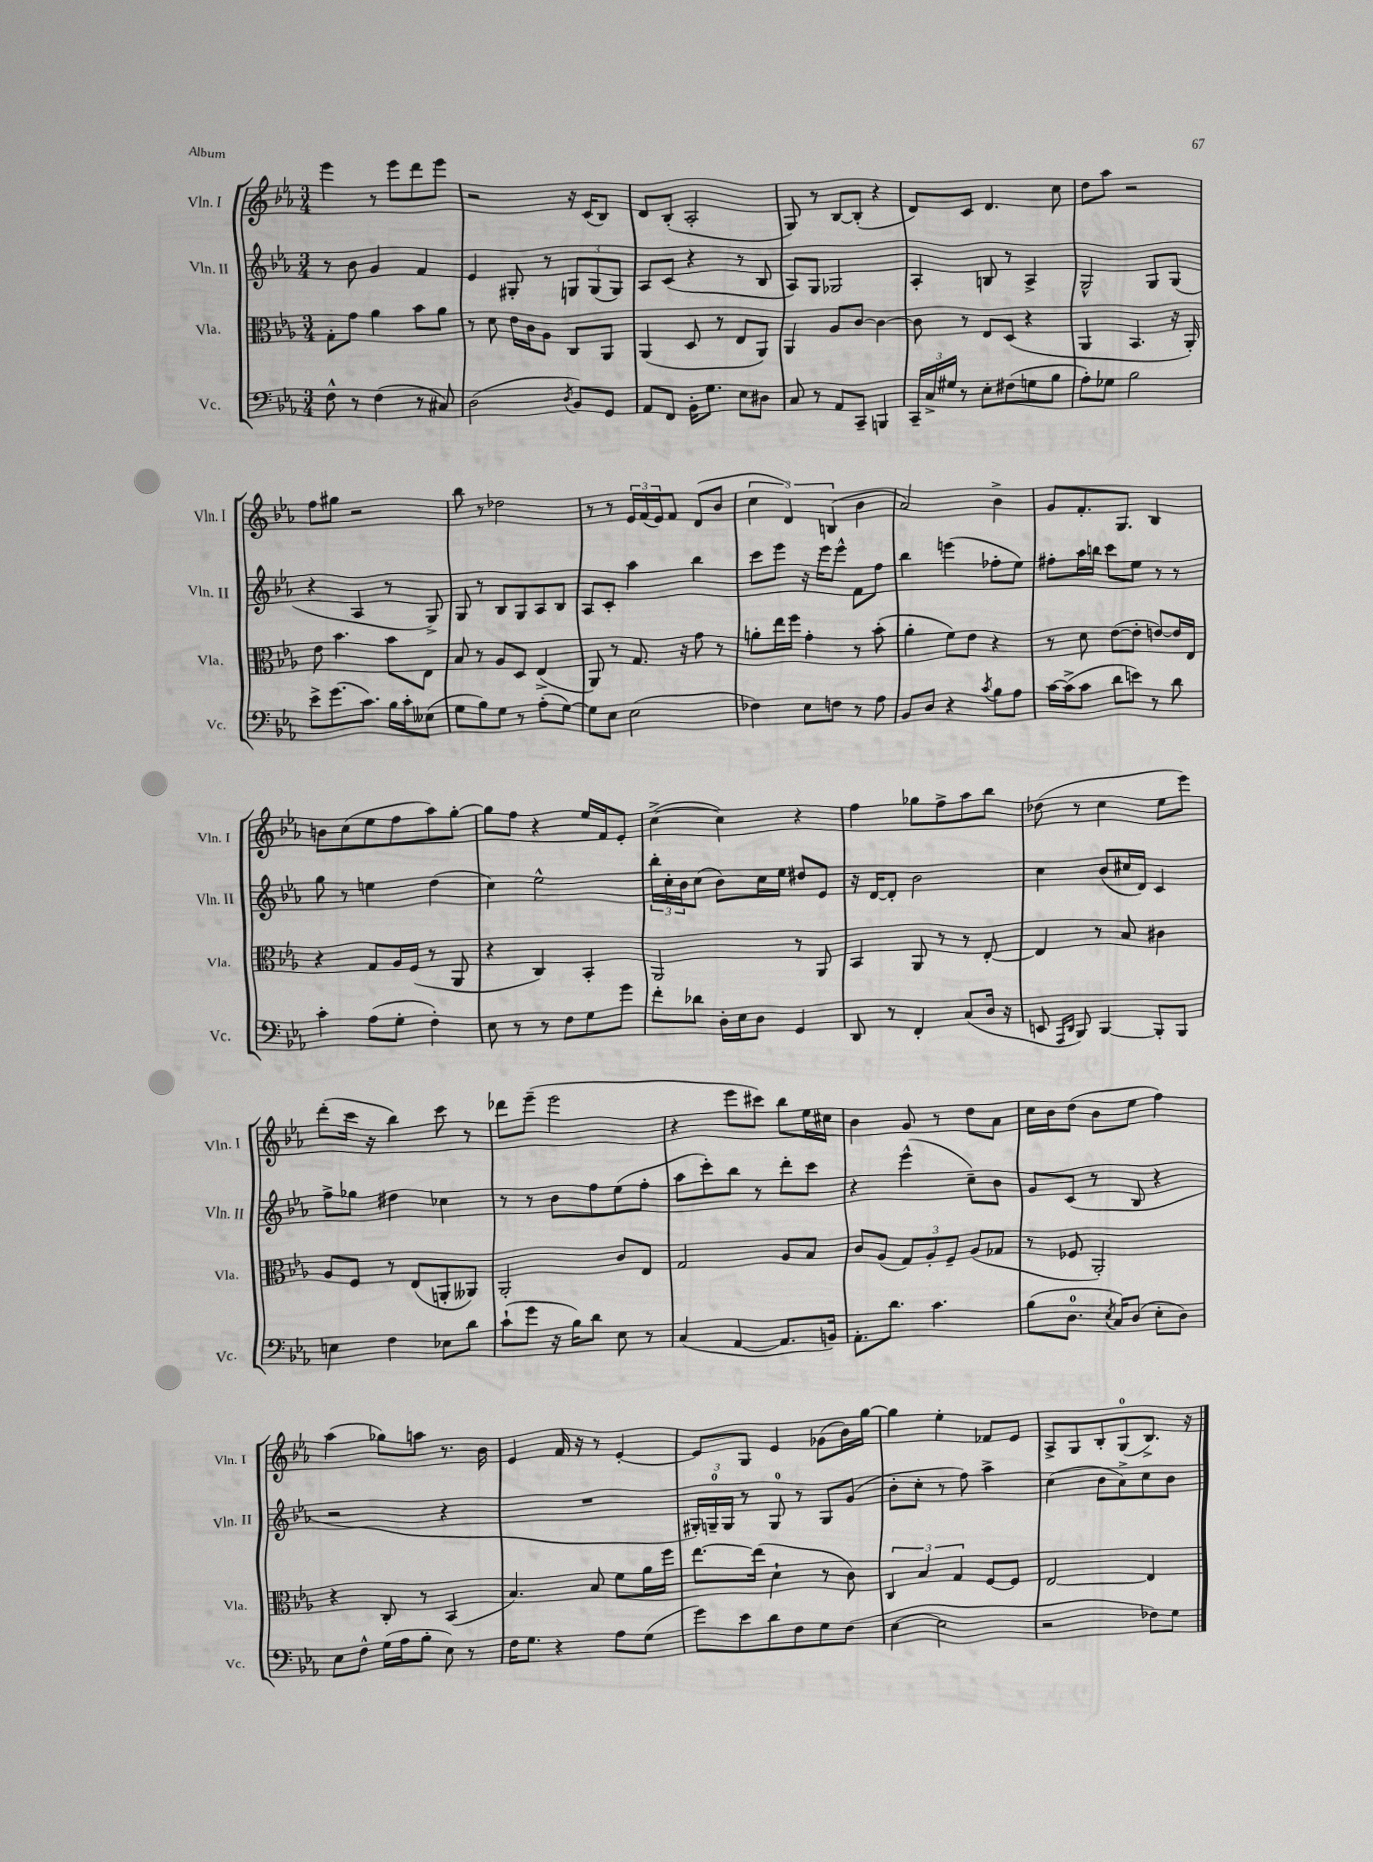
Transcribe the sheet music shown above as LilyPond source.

<<
\new StaffGroup <<
\new Staff = "s0" \with { instrumentName = "Vln. I" shortInstrumentName = "Vln. I" } {
    \clef treble \key ees \major \numericTimeSignature \time 3/4
    ees'''4 r8 ees'''8 d'''8 ees'''8 |
    r2 r16 c'16( bes8) |
    d'8 bes8-.( aes2-. |
    g8) r8 bes8~ bes8-.( r4 |
    d'8) c'8 d'4. c''8 |
    d''8 aes''8 r2 |
    f''8 gis''8 r2 |
    bes''8 r8 des''2 |
    r8 r8 \tuplet 3/2 { ees'16 f'16( ees'16) } f'8 d'8( bes'8 |
    \tuplet 3/2 { c''4 d'4) b4( } bes'4 |
    aes'2) bes'4-> |
    g'8 f'8.-. g8. bes4 |
    b'8 c''8( ees''8 f''8 aes''8) g''8~-. |
    g''8 f''8 r4 ees''16 f'16 ees'8-. |
    c''4~->( c''4) r4 |
    f''4 ges''8 f''8-> aes''8 bes''8 |
    des''8( r8 c''4 ees''8 ees'''8) |
    d'''8-.( c'''16 r16 bes''4) c'''8 r8 |
    des'''8 ees'''8--( ees'''2 |
    r4 ees'''8 cis'''8) bes''8 ees''16 cis''16 |
    bes'4 g'8 r8 d''8 aes'8 |
    c''16 bes'16 d''8( bes'8 ees''8 f''4) |
    aes''4( ges''8) a''8 r8. bes'16 |
    ees'4 f'16 r16 r8 ees'4~-. |
    ees'8 g8 ees'4 ges'8( bes'16) g''16~ |
    g''4 ees''4-. fes'8 ees'8 |
    aes8-> g8 bes8-. g8-0( bes8.->) r16 \bar "|." |
}
\new Staff = "s1" \with { instrumentName = "Vln. II" shortInstrumentName = "Vln. II" } {
    \clef treble \key ees \major \numericTimeSignature \time 3/4
    r8 bes'8 g'4 f'4 |
    ees'4 gis8-. r8 \tuplet 3/2 { g8 g8( g8) } |
    aes8 c'8( r4 r8 bes8 |
    aes8) g8 ges2 |
    aes4-. b8 r8 aes4-> |
    g2-^ g8 g8( |
    r4 aes4 r8 g8->) |
    g8 r8 bes8 g8 aes8 bes8 |
    aes8 c'8-. aes''4 bes''4 |
    c'''8 ees'''8 r16 ees'''16 ees'''8-^ f'8 f''8 |
    bes''4 e'''4( fes''8-. ees''8) |
    fis''8-. aes''16 b''16 c'''8 ees''8 r8 r8 |
    g''8 r8 e''4 d''4( |
    c''4) ees''2-^ |
    \tuplet 3/2 { bes''16-. c''16-. bes'16 } c''8( bes'8) c''16 ees''16 dis''8 ees'8 |
    r16 d'16~ d'8-. bes'2 |
    c''4 bes'8( cis''16 d'16) c'4 |
    f''8-> ges''8 dis''4 ces''4 |
    r8 r8 bes'8 f''8 ees''8( f''8-. |
    aes''8 c'''8-.) bes''8 r8 d'''8-. c'''8 |
    r4 ees'''4-^( c''8--) bes'8 |
    g'8 c'8( r8 bes8 r4 |
    r2 r4 |
    R2. |
    \tuplet 3/2 { gis16-.) g16-0-- g16 } r8 g8-0 r8 g8 g'8( |
    bes'8-. c''8-. r8 f''8) aes''4-> |
    c''4( bes'8 aes'8->) c''8 bes'8 \bar "|." |
}
\new Staff = "s2" \with { instrumentName = "Vla." shortInstrumentName = "Vla." } {
    \clef alto \key ees \major \numericTimeSignature \time 3/4
    g8-. g'8 aes'4 bes'8 aes'8 |
    r8 d'8 ees'16 c'16 aes8 c8 aes,8 |
    aes,4( d8 r8 ees8 aes,8) |
    aes,4 aes8 c'8~ c'4~ |
    c'8 r8 ees8 d8( r4 |
    aes,4 bes,4. r16 aes,16-.) |
    ees'8 bes'4. bes'8 ees8 |
    bes8 r8 aes8 d8 ees4->( |
    aes,8) r8 g8. r16 g'8 r8 |
    a'8-. ees''16 f''16 g'4-. r8 bes'8-.( |
    aes'4-. f'8) ees'8 r4 |
    r8 d'8 ees'8~( ees'8-. e'8~) e'16 ees16 |
    r4 g8 aes16 f16( r8 aes,8 |
    r4 c4) bes,4-. |
    aes,2 r8 aes,8 |
    bes,4 aes,8 r8 r8 ees8~-. |
    ees4 r8 bes8 cis'4 |
    aes8 f8 r8 ees8( a,8-. aeses,8) |
    aes,2-. c'8 ees8 |
    g2 aes8 bes8 |
    c'8 aes8( \tuplet 3/2 { g8) aes8-. f8-- } aes8( ges8 |
    r8 fes8 aes,2-.) |
    r4 c8-. r8 bes,4( |
    bes4.) bes8 f'8 aes'16 f''16 |
    ees''8.~ ees''16( d'4-! r8 c'8) |
    \tuplet 3/2 { c4 bes4 g4 } f8~ f8 |
    ees2~ ees4 \bar "|." |
}
\new Staff = "s3" \with { instrumentName = "Vc." shortInstrumentName = "Vc." } {
    \clef bass \key ees \major \numericTimeSignature \time 3/4
    f8-^ r8 f4( r8 cis8) |
    d2( \acciaccatura { d8 } bes,8) g,8 |
    aes,8 f,8 bes,16-. g8. ees8 dis8 |
    c8 r8 aes,8 c,8-- b,,4 |
    \tuplet 3/2 { c,16-- c16-> gis16 } r8 ees8-. fis8( g8 bes8 |
    aes8-.) ges8 bes2 |
    ees'8-> g'8.( c'8.) bes16 c'16-. eeses8( |
    g8 bes8) g8 r8 aes8-.( g8~) |
    g8 ees8 ees2( |
    fes4) ees8 f8 r8 aes8 |
    bes,8 d8 r4 \acciaccatura { c'8 } bes8 aes8 |
    c'16~ c'16->( c'8 d'8 e'8) r8 d'8 |
    c'4-. aes8( g8-. f4-.) |
    ees8 r8 r8 f8 g8 g'8 |
    f'8-. des'8 d16-. ees16 d8 g,4 |
    d,8 r8 f,4-. c8( d16 r16 |
    e,8 \grace { aes,,16 d,16 } bes,,8) bes,,4~ bes,,8-. bes,,8 |
    e4 f4 ees8 d'8 |
    c'8-!( g'8 r16 bes16) d'8 ees8 r8 |
    c4( aes,4~ aes,8. b,16) |
    aes,8.-. d'8. c'4. |
    bes8( d8.-0 \acciaccatura { ees8 } c16) d8( ees8-. d8) |
    ees8 f8-^ g16( aes16 bes8-. ees8) r8 |
    f16 g8. r4 aes8 g8( |
    g'8) ees'8 d'8 f8 g8 f8( |
    ees4~ ees2 |
    r2 fes8) g8 \bar "|." |
}
>>
>>
\layout { \context { \Score \remove "Bar_number_engraver" } }
